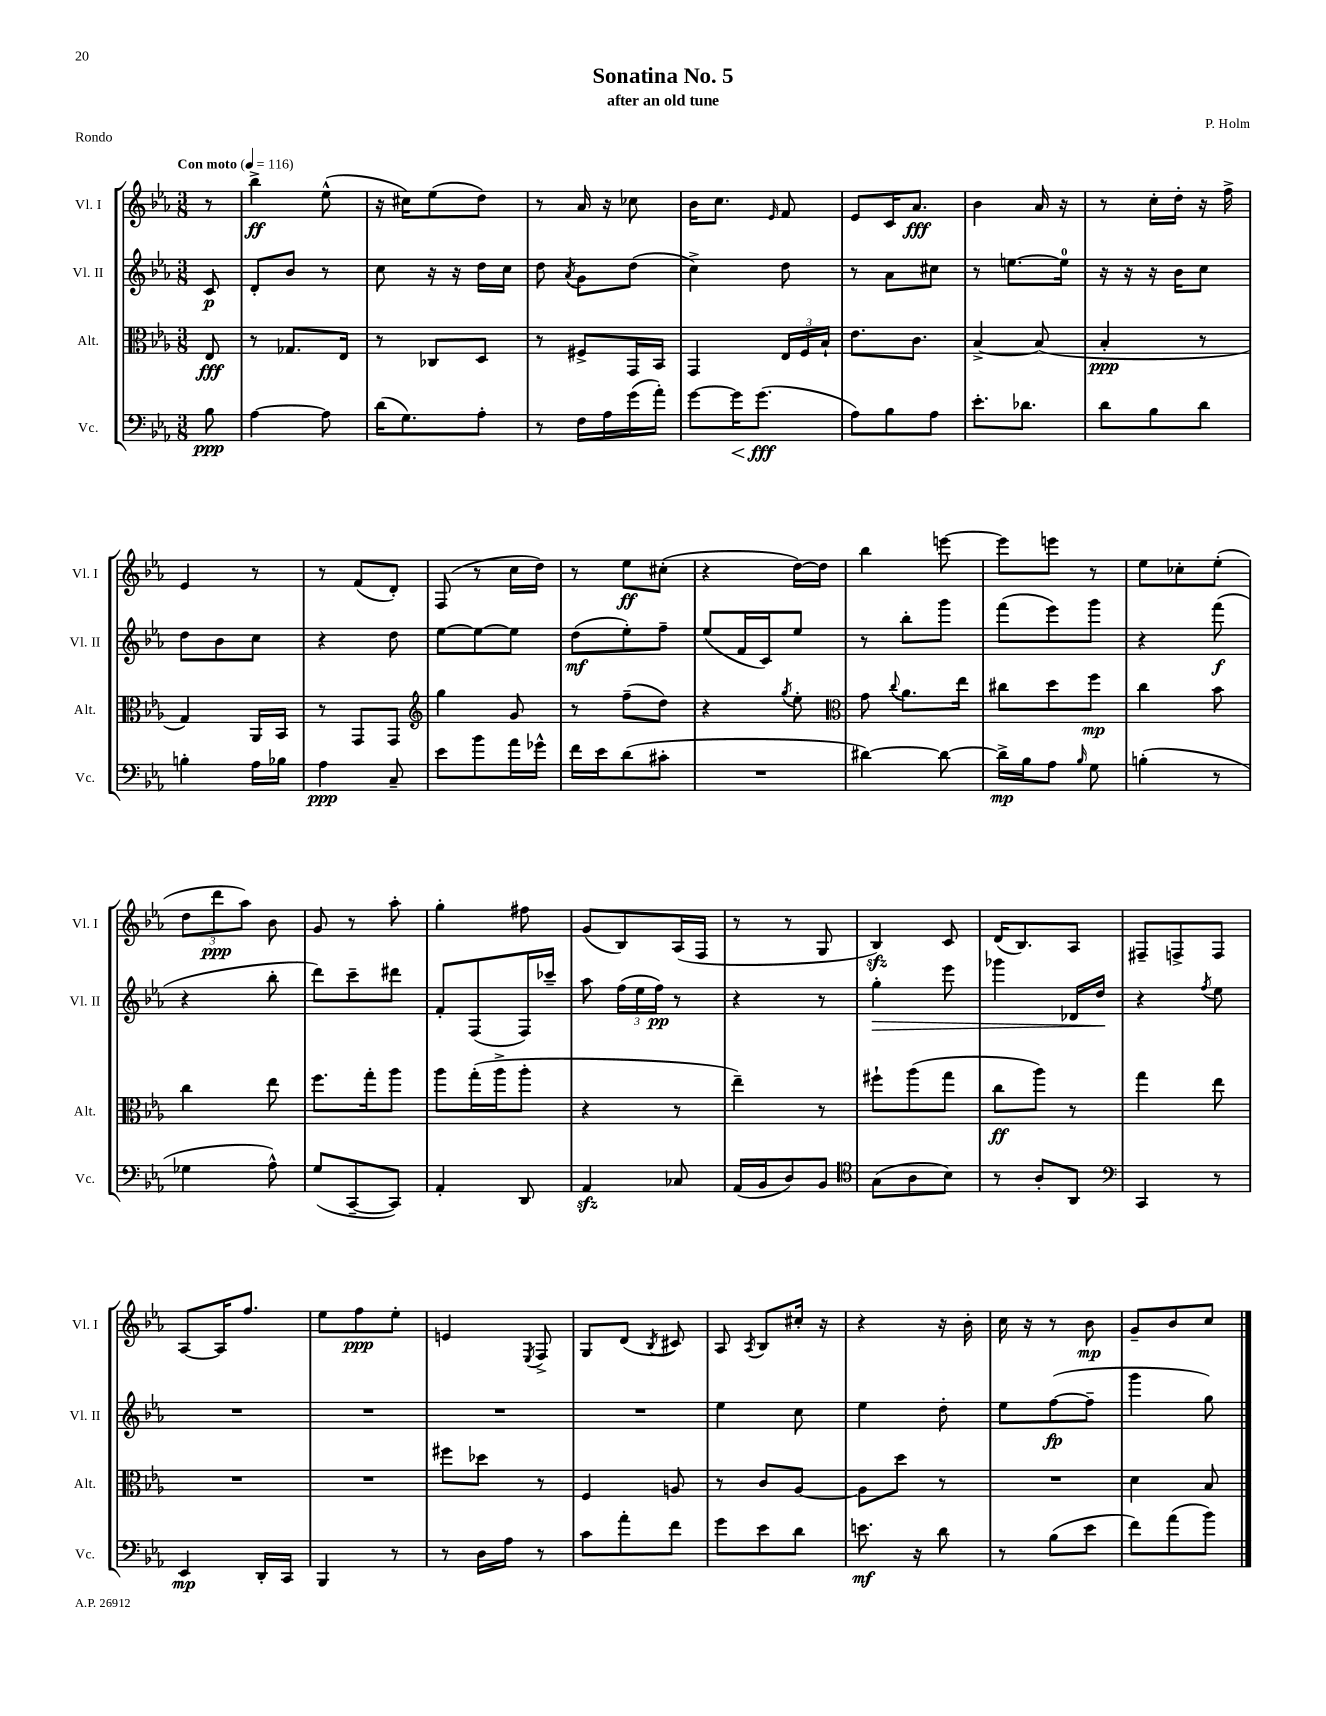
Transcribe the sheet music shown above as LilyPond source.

\header { title = "Sonatina No. 5" composer = "P. Holm" subtitle = "after an old tune" piece = "Rondo" }
<<
\new StaffGroup <<
\new Staff = "s0" \with { instrumentName = "Vl. I" shortInstrumentName = "Vl. I" } {
    \clef treble \key ees \major \numericTimeSignature \time 3/8 \partial 8 \tempo "Con moto" 4 = 116
    \autoBeamOff r8 |
    bes''4->\ff ees''8-^( |
    r16 cis''16[) ees''8( d''8]) |
    r8 aes'16 r16 ces''8 |
    bes'16[ c''8.] \grace { ees'16 } f'8 |
    ees'8[ c'16 aes'8.]\fff |
    bes'4 aes'16 r16 |
    r8 c''16[-. d''16]-. r16 f''16-> |
    ees'4 r8 |
    r8 f'8[( d'8]-.) |
    f8( r8 c''16[ d''16]) |
    r8 ees''8[\ff cis''8]-.( |
    r4 d''16[~) d''16] |
    bes''4 e'''8~ |
    e'''8[ e'''8] r8 |
    ees''8[ ces''8-. ees''8]-.( |
    \tuplet 3/2 { d''8[ d'''8\ppp aes''8]) } bes'8 |
    g'8 r8 aes''8-. |
    g''4-. fis''8 |
    g'8[( bes8) aes16( f16] |
    r8 r8 g8 |
    bes4\sfz) c'8 |
    d'16[( bes8.) aes8] |
    fis8[-- f8-> f8] |
    aes8[~ aes16 f''8.] |
    ees''8[ f''8\ppp ees''8]-. |
    e'4 \acciaccatura { ees8 } f8-> |
    g8[ d'8]( \acciaccatura { bes8 } cis'8) |
    aes8 \acciaccatura { aes8 } bes8[ cis''16]-. r16 |
    r4 r16 bes'16-. |
    c''16 r16 r8 bes'8\mp |
    g'8[-- bes'8 c''8] \bar "|." |
}
\new Staff = "s1" \with { instrumentName = "Vl. II" shortInstrumentName = "Vl. II" } {
    \clef treble \key ees \major \numericTimeSignature \time 3/8 \partial 8
    \autoBeamOff c'8\p |
    d'8[-. bes'8] r8 |
    c''8 r16 r16 d''16[ c''16] |
    d''8 \acciaccatura { aes'8 } g'8[ d''8]( |
    c''4->) d''8 |
    r8 aes'8[ cis''8] |
    r8 e''8.[~ e''16]-0 |
    r16 r16 r16 bes'16[ c''8] |
    d''8[ bes'8 c''8] |
    r4 d''8 |
    ees''8[~ ees''8~ ees''8] |
    d''8[\mf( ees''8-.) f''8]-- |
    ees''8[( f'16 c'16) ees''8] |
    r8 bes''8[-. g'''8] |
    f'''8[( ees'''8) g'''8] |
    r4 f'''8\f( |
    r4 bes''8-. |
    d'''8[) c'''8-- dis'''8] |
    f'8[-. f8( f16) ces'''16]-- |
    aes''8 \tuplet 3/2 { f''16[( ees''16 f''16]\pp) } r8 |
    r4 r8 |
    g''4-.\> ees'''8 |
    ges'''4 des'16[ d''16]\! |
    r4 \acciaccatura { f''8 } ees''8 |
    R4. |
    R4. |
    R4. |
    R4. |
    ees''4 c''8 |
    ees''4 d''8-. |
    ees''8[ f''8~\fp( f''8]-- |
    g'''4 g''8) \bar "|." |
}
\new Staff = "s2" \with { instrumentName = "Alt." shortInstrumentName = "Alt." } {
    \clef alto \key ees \major \numericTimeSignature \time 3/8 \partial 8
    \autoBeamOff ees8\fff |
    r8 ges8.[ ees16] |
    r8 ces8[ d8] |
    r8 fis8[-> g,16 bes,16] |
    g,4 \tuplet 3/2 { ees16[ f16 bes16]-! } |
    ees'8.[ c'8.] |
    bes4~-> bes8( |
    bes4-.\ppp r8 |
    g4) aes,16[ bes,16] |
    r8 g,8[ g,8] |
    \clef treble g''4 g'8 |
    r8 f''8[--( d''8]) |
    r4 \acciaccatura { g''8 } ees''8-. |
    \clef alto g'8 \appoggiatura { c''8 } aes'8.[ ees''16] |
    cis''8[ d''8 f''8]\mp |
    c''4 bes'8 |
    c''4 ees''8 |
    f''8.[ g''16-. aes''8] |
    aes''8[ g''16-.( aes''16-> aes''8]-. |
    r4 r8 |
    ees''4--) r8 |
    fis''8[-! aes''8( g''8] |
    c''8[\ff aes''8]) r8 |
    g''4 ees''8 |
    R4. |
    R4. |
    fis''8[ des''8] r8 |
    f4 a8 |
    r8 c'8[ aes8]~ |
    aes8[ d''8] r8 |
    R4. |
    d'4 bes8 \bar "|." |
}
\new Staff = "s3" \with { instrumentName = "Vc." shortInstrumentName = "Vc." } {
    \clef bass \key ees \major \numericTimeSignature \time 3/8 \partial 8
    \autoBeamOff bes8\ppp |
    aes4~ aes8 |
    d'16[( g8.) aes8]-. |
    r8 f16[ aes16 g'16( aes'16]-.) |
    g'8[~ g'16\< g'8.]\fff\!( |
    aes8[) bes8 aes8] |
    ees'8.[-. des'8.] |
    d'8[ bes8 d'8] |
    b4-. aes16[ bes16] |
    aes4\ppp c8-- |
    ees'8[ bes'8 aes'16 ges'16]-^ |
    f'16[ ees'16 d'8( cis'8]-. |
    R4. |
    dis'4~) dis'8~ |
    dis'16[->\mp bes16 aes8] \grace { bes16 } g8 |
    b4-.( r8 |
    ges4 aes8-^) |
    g8[( c,8~-- c,8]) |
    aes,4-. d,8 |
    aes,4\sfz ces8 |
    aes,16[( bes,16 d8) bes,8] |
    \clef tenor g8[( aes8 bes8]) |
    r8 aes8[-. aes,8] |
    \clef bass c,4 r8 |
    ees,4\mp d,16[-. c,16] |
    bes,,4 r8 |
    r8 d16[ aes16] r8 |
    c'8[ aes'8-. f'8] |
    g'8[ ees'8 d'8] |
    e'8.\mf r16 d'8 |
    r8 bes8[( ees'8] |
    f'8[) aes'8( bes'8]) \bar "|." |
}
>>
>>
\layout { \context { \Score \remove "Bar_number_engraver" } }
